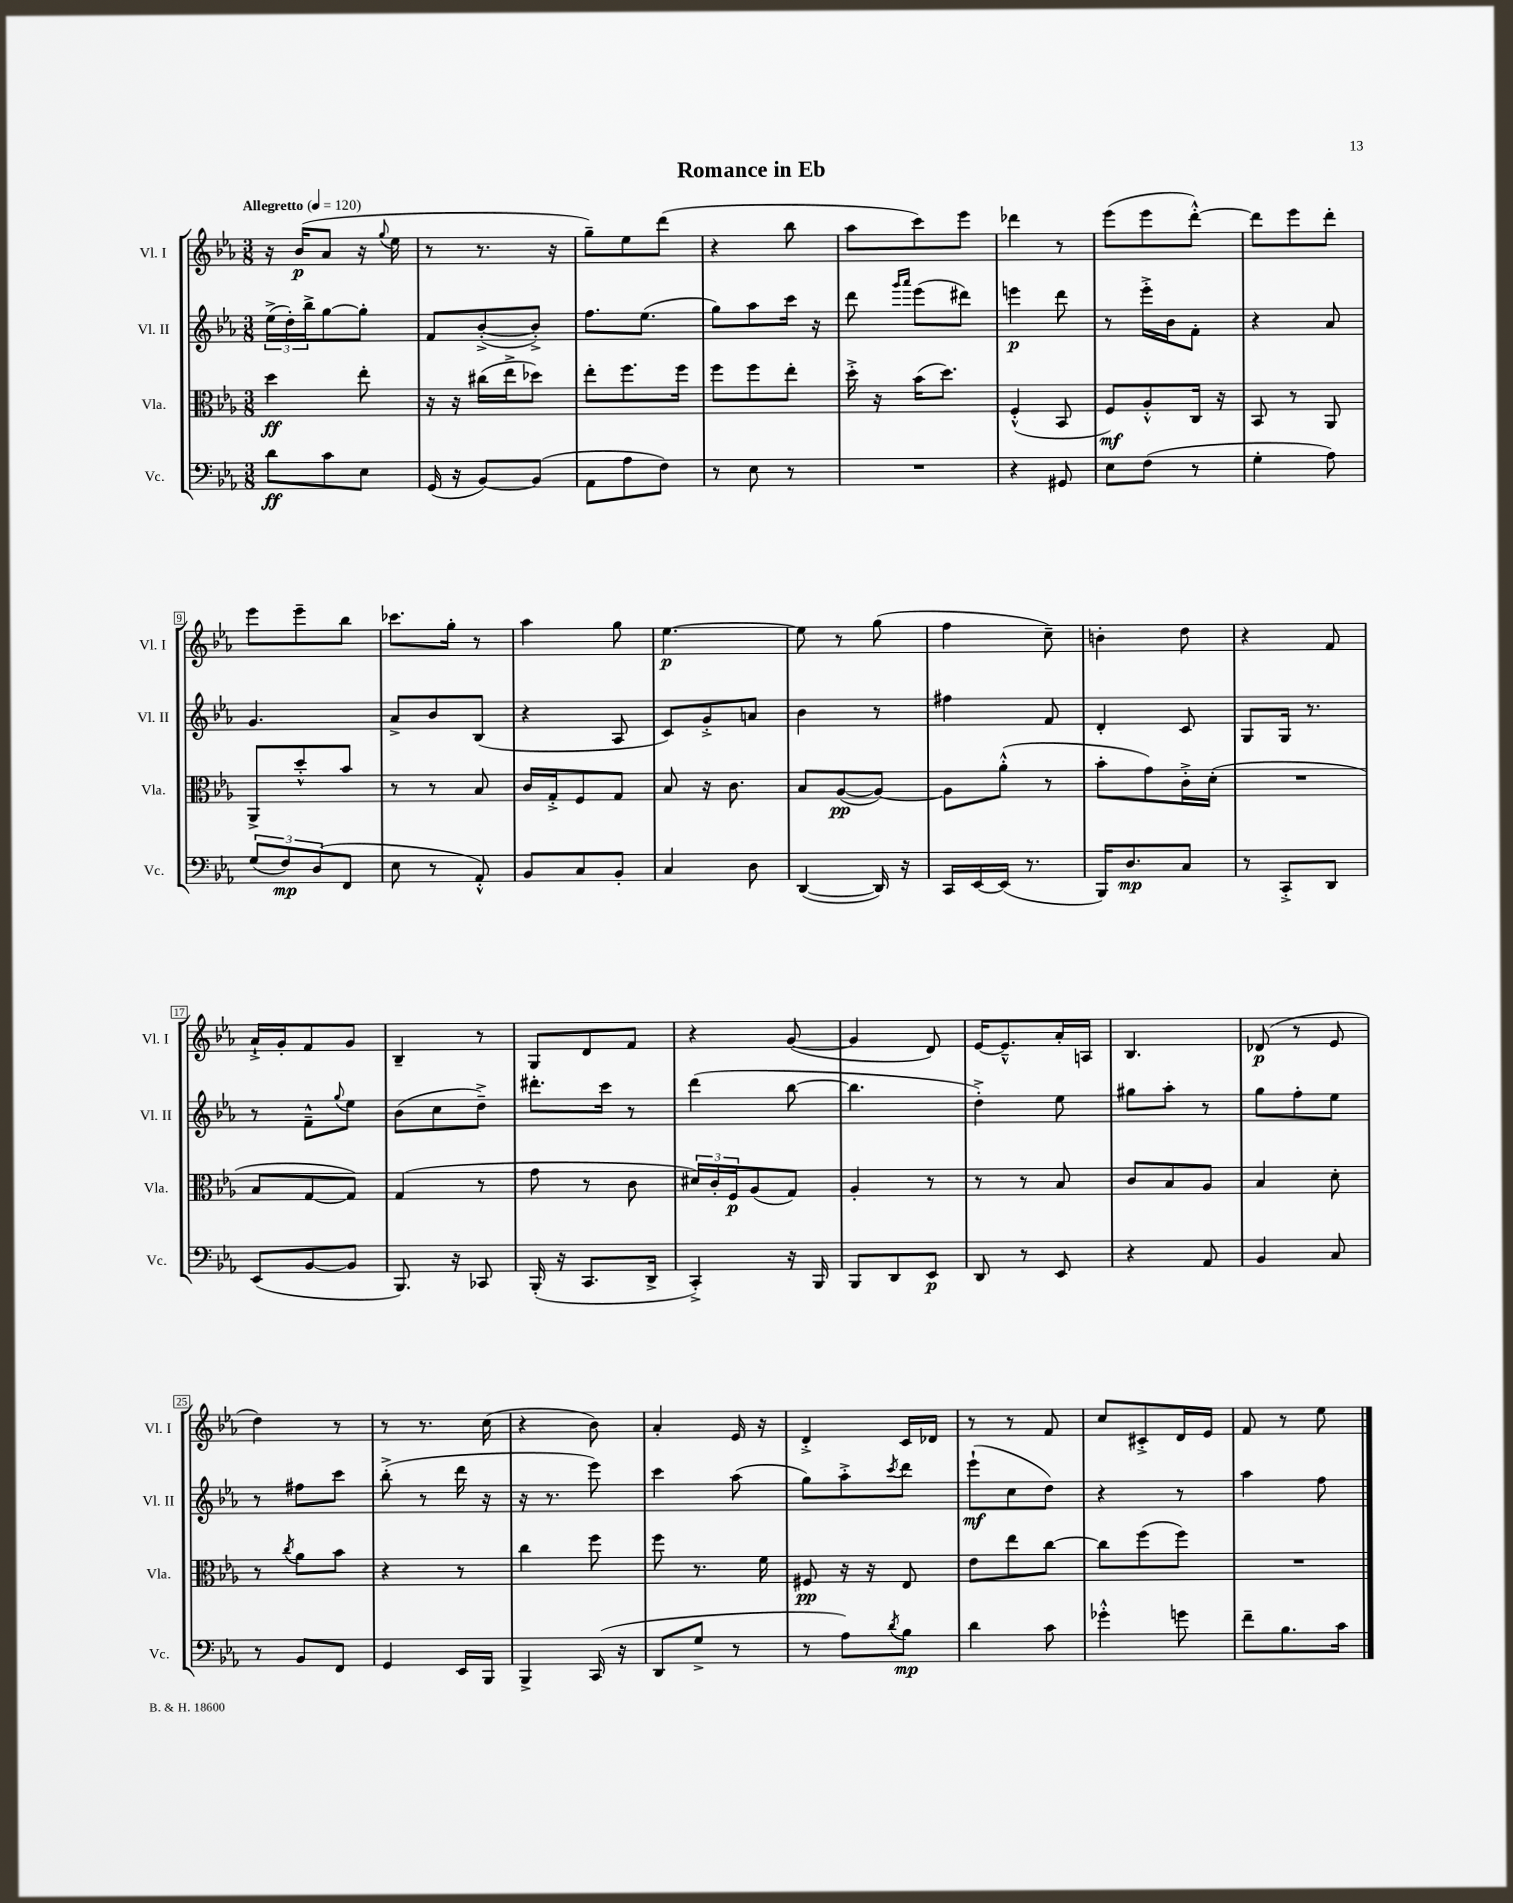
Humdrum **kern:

**kern	**kern	**kern	**kern
*staff4	*staff3	*staff2	*staff1
*clefF4	*clefC3	*clefG2	*clefG2
*k[b-e-a-]	*k[b-e-a-]	*k[b-e-a-]	*k[b-e-a-]
*M3/8	*M3/8	*M3/8	*M3/8
*MM120	*MM120	*MM120	*MM120
8d	4dd	(24ee-^	16r
.	.	24dd')	.
.	.	.	(16b-
.	.	24bb-^	.
8c	.	[8gg	8a-
8E-	8ee-'	8gg']	16r
.	.	.	8qqgg
.	.	.	16ee-
=	=	=	=
(16GG	16r	8f	8r
16r	16r	.	.
[8BB-)	(16cc#	([8b-'^	8.r
.	16ee-^	.	.
(8BB-]	8dd-)	8b-'^])	.
.	.	.	16r
=	=	=	=
8AA-	8ee-'	8.ff	8gg~)
8A-	8.ff	.	8ee-
.	.	(8.ee-	.
8F)	.	.	(8ddd
.	16ff	.	.
=	=	=	=
8r	8ff	8gg)	4r
8E-	8ff	8aa-	.
8r	8ee-'	16ccc	8bb-
.	.	16r	.
=	=	=	=
4.r	16dd'^	8ddd	8aa-
.	16r	.	.
.	.	16qqggg	.
.	.	16qqaaa-	.
.	(16b-	(8eee-	8ccc)
.	8.dd)	.	.
.	.	8ddd#)	8eee-
=	=	=	=
4r	(4F'^^	4eee	4ddd-
8GG#	8BB-	8ddd	8r
=	=	=	=
8E-	8F)	8r	(8eee-
(8F	8A-'^^	16eee-'^	8eee-
.	.	16b-	.
8r	16C	8f'	[8ddd'^^)
.	16r	.	.
=	=	=	=
4G'	8BB-	4r	8ddd]
.	8r	.	8eee-
8A-)	8AA-	8a-	8ddd'
=	=	=	=
(12G	8AA-^	4.g	8eee-
12F)	.	.	.
.	8dd'^^	.	8eee-~
(12D	.	.	.
8FF	8b-	.	8bb-
=	=	=	=
8E-	8r	8a-^	8.ccc-
8r	8r	8b-	.
.	.	.	16gg'
8AA-'^^)	8B-	(8B-	8r
=	=	=	=
8BB-	16c	4r	4aa-
.	16G'^	.	.
8C	8F	.	.
8BB-'	8G	8A-	8gg
=	=	=	=
4C	8B-	8c)	[4.ee-
.	16r	8g'^	.
.	8.c	.	.
8D	.	8a	.
=	=	=	=
([4DD	8B-	4b-	8ee-]
.	([8A-	.	8r
16DD])	8A-_)	8r	(8gg
16r	.	.	.
=	=	=	=
16CC	8A-]	4ff#	4ff
[16EE-	.	.	.
(16EE-]	(8a-'^^	.	.
8.r	.	.	.
.	8r	8f	8cc~)
=	=	=	=
16BBB-)	8b-'	4d'	4b'
8.D	.	.	.
.	8g)	.	.
8C	16c'^	8c	8dd
.	(16d'	.	.
=	=	=	=
8r	4.r	8G	4r
8CC'^	.	16G	.
.	.	8.r	.
8DD	.	.	8f
=	=	=	=
(8EE-	8B-	8r	16a-`^
.	.	.	16g'
[8BB-	[8G	8f~^^	8f
.	.	8qqgg	.
8BB-]	8G])	8ee-	8g
=	=	=	=
8.BBB-)	(4G	(8b-	4B-~
.	.	8cc	.
16r	.	.	.
8CC-	8r	8dd~^)	8r
=	=	=	=
(16BBB-'	8g	8.ddd#'	8G
16r	.	.	.
8.CC	8r	.	8d
.	.	16ccc	.
.	8c	8r	8f
16DD^	.	.	.
=	=	=	=
4CC'^)	24d#)	(4ddd	4r
.	24c'	.	.
.	24F	.	.
.	(8A-	.	.
16r	8G)	[8bb-	([8g
16BBB-	.	.	.
=	=	=	=
8BBB-	4A-'	4.bb-]	4g]
8DD	.	.	.
8EE-	8r	.	8d)
=	=	=	=
8DD	8r	4dd'^)	[16e-
.	.	.	8.e-~^^]
8r	8r	.	.
8EE-	8B-	8ee-	16a-'
.	.	.	16A
=	=	=	=
4r	8c	8gg#	4.B-
.	8B-	8aa-'	.
8AA-	8A-	8r	.
=	=	=	=
4BB-	4B-	8gg	(8d-
.	.	8ff'	8r
8C	8d'	8ee-	8e-
=	=	=	=
8r	8r	8r	4dd)
.	8qcc	.	.
8BB-	8a-	8ff#	.
8FF	8b-	8ccc	8r
=	=	=	=
4GG	4r	(8bb-'^	8r
.	.	8r	8.r
16EE-	8r	16ddd	.
16BBB-	.	16r	(16cc
=	=	=	=
4BBB-^	4cc	16r	4r
.	.	8.r	.
(16CC	8ff	8eee-)	8b-)
16r	.	.	.
=	=	=	=
8DD	8ff	4ccc	4a-'
8G^	8.r	.	.
8r	.	(8aa-	16e-
.	16f	.	16r
=	=	=	=
8r	8F#	8gg)	4d'^
8A-)	16r	8aa-'^	.
.	16r	.	.
8qd	.	8qccc	.
8B-	8E-	8ddd	16c
.	.	.	16d-
=	=	=	=
4d	8e-	(8eee-`	8r
.	8ee-	8cc	8r
8c	[8cc	8dd)	8f
=	=	=	=
4g-'^^	8cc]	4r	8cc
.	(8ff	.	8c#'^
8g	8ff)	8r	16d
.	.	.	16e-
=	=	=	=
8f~	4.r	4aa-	8f
8.B-	.	.	8r
.	.	8ff	8ee-
16c	.	.	.
==	==	==	==
*-	*-	*-	*-
